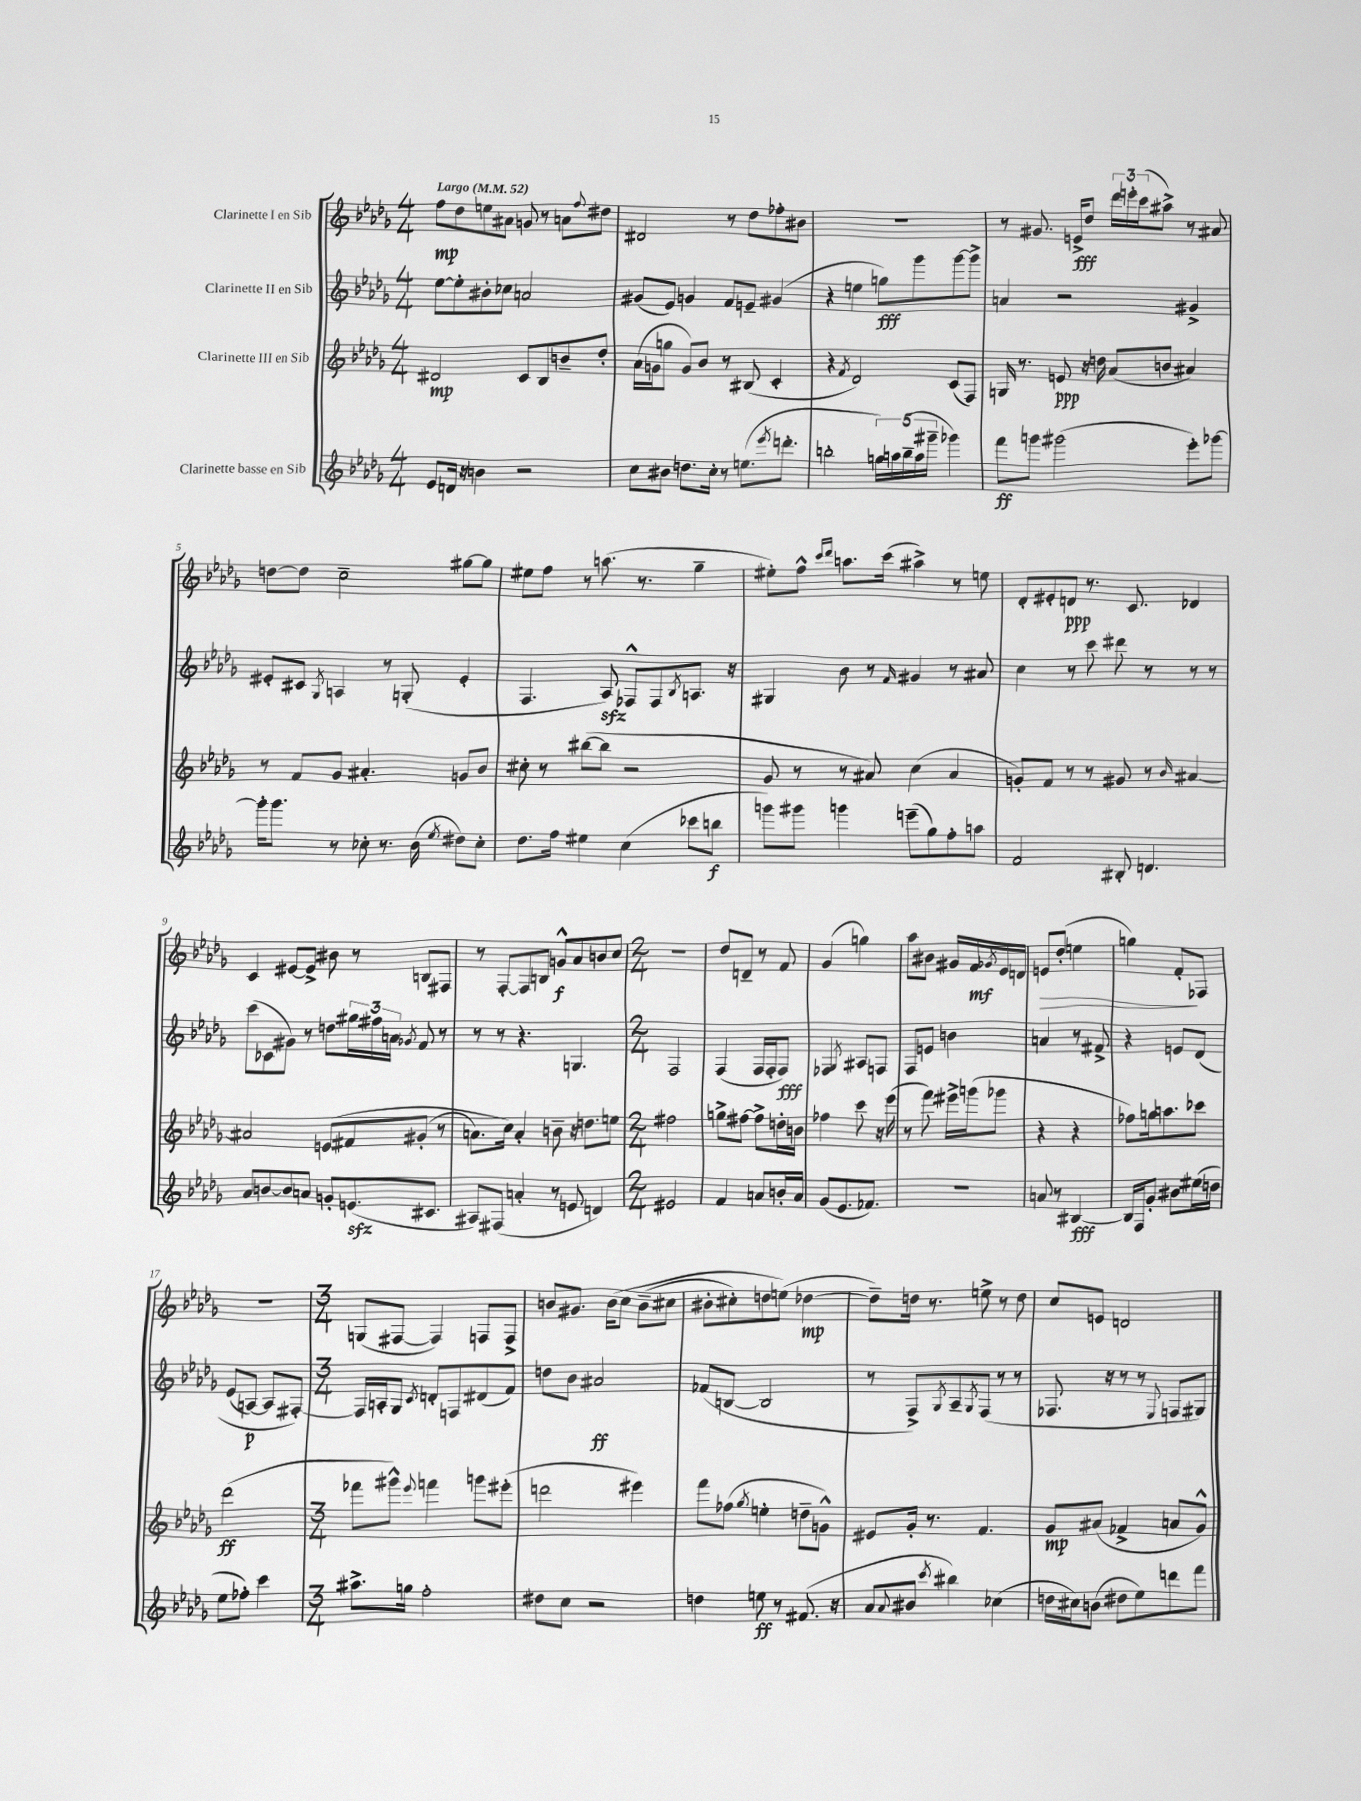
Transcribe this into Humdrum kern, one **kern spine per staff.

**kern	**dynam	**kern	**dynam	**kern	**dynam	**kern	**dynam
*part4	*part4	*part3	*part3	*part2	*part2	*part1	*part1
*staff4	*staff4	*staff3	*staff3	*staff2	*staff2	*staff1	*staff1
*I"Clarinette basse en Sib	*	*I"Clarinette III en Sib	*	*I"Clarinette II en Sib	*	*I"Clarinette I en Sib	*
*clefG2	*	*clefG2	*	*clefG2	*	*clefG2	*
*k[b-e-a-d-g-]	*	*k[b-e-a-d-g-]	*	*k[b-e-a-d-g-]	*	*k[b-e-a-d-g-]	*
*M4/4	*	*M4/4	*	*M4/4	*	*M4/4	*
*MM52	*	*MM52	*	*MM52	*	*MM52	*
=1	=1	=1	=1	=1	=1	=1	=1
!	!	!	!	!	!	!LO:TX:a:B:t=Largo	!
8e-/L	.	2d#X/	mp	[8ee-\L	.	8ff\L	mp
16dn/Jk	.	.	.	8ee-'\]	.	8dd-\	.
16r	.	.	.	.	.	.	.
4bn\	.	.	.	8b#X'\	.	8een\	.
.	.	.	.	8cc-X\J	.	8a#X\J	.
2r	.	8c/L	.	2an/	.	8gn/	.
.	.	8B-/	.	.	.	8r	.
.	.	8bn~/	.	.	.	8an\L	.
.	.	.	.	.	.	8qqff/	.
.	.	8dd-'/J	.	.	.	8dd#X\J	.
=2	=2	=2	=2	=2	=2	=2	=2
8cc\L	.	(16a-\LL	.	(8g#X/L	.	2d#X/	.
.	.	16gn\J	.	.	.	.	.
8b#X\J	.	8ggn\J	.	8e-/J)	.	.	.
8.ddn\L	.	8g/L)	.	4gn/	.	.	.
.	.	8b-/J	.	.	.	.	.
16cc'\Jk	.	.	.	.	.	.	.
8r	.	8r	.	8f/L	.	8r	.
(8.een\L	.	(8B#X/	.	8en~/J	.	8dd-\L	.
.	.	4c'/	.	(4g#X/	.	8ff-X'\	.
8qeee-/	.	.	.	.	.	.	.
8.dddn'\J	.	.	.	.	.	.	.
.	.	.	.	.	.	8b#X\J	.
=3	=3	=3	=3	=3	=3	=3	=3
2bbn'\	.	4r	.	4r	.	1r	.
.	.	8qf/	.	.	.	.	.
.	.	2d-/)	.	4een\	.	.	.
20ggn\LL)	.	.	.	8ggn\L)	fff	.	.
20aan\	.	.	.	.	.	.	.
(20bb~\	.	.	.	.	.	.	.
.	.	.	.	8ggg-\	.	.	.
20aa\	.	.	.	.	.	.	.
20ggg#X~\JJ	.	.	.	.	.	.	.
4ggg-X\)	.	(8c/L	.	[8ggg-\	.	.	.
.	.	8F/J)	.	8ggg-^\J]	.	.	.
=4	=4	=4	=4	=4	=4	=4	=4
8fff\L	ff	16Gn/	.	4an/	.	8r	.
.	.	8.r	.	.	.	.	.
8gggn\J	.	.	.	.	.	8.g#X/	.
(2ggg#X\	.	8en/	ppp	2r	.	.	.
.	.	.	.	.	.	16en^/KL	fff
.	.	16r	.	.	.	8dd-/J	.
.	.	16ddn\	.	.	.	.	.
.	.	(8a-/L	.	.	.	24ddd-\LL	.
.	.	.	.	.	.	24eeen'\	.
.	.	.	.	.	.	(24ccc\J	.
.	.	8bn/J	.	.	.	8aa#X^\J)	.
8eee-'\L)	.	4a#X/)	.	4g#X^/	.	8r	.
[8ggg-X\J	.	.	.	.	.	8a#X/	.
!!LO:LB:g=z
=5	=5	=5	=5	=5	=5	=5	=5
16ggg-'\KL]	.	8r	.	8e#X'/L	.	[8ddn\L	.
8.ggg-\J	.	.	.	.	.	.	.
.	.	8f/L	.	8c#X/J	.	8dd\J]	.
.	.	.	.	8qG-/	.	.	.
8r	.	8g-/J	.	4An/	.	2cc~\	.
8cc-X'\	.	4.a#X'/	.	.	.	.	.
8.r	.	.	.	8r	.	.	.
.	.	.	.	(8Gn'/	.	.	.
(16b-\	.	.	.	.	.	.	.
8qee-/	.	.	.	.	.	.	.
8dd#X\L)	.	8gn/L	.	4e#'/	.	[8gg#X\L	.
8cc-'\J	.	8b-/J	.	.	.	8gg#\J]	.
=6	=6	=6	=6	=6	=6	=6	=6
8.dd-\L	.	8cc#X'\	.	4.F/	.	8ee#X\L	.
.	.	8r	.	.	.	8ff\J	.
16ff\Jk	.	.	.	.	.	.	.
4ee#X\	.	([8bb#X\L	.	.	.	8r	.
.	.	8bb#\J]	.	8A-zz/)	.	(8.aan\	.
(4cc\	.	2r	.	8F-X^^/L	.	.	.
.	.	.	.	.	.	8.r	.
.	.	.	.	8F-/	.	.	.
.	.	.	.	8qB-/	.	.	.
8ccc-X\L	.	.	.	8.An/J	.	4gg-~\	.
8bbn\J	f	.	.	.	.	.	.
.	.	.	.	16r	.	.	.
=7	=7	=7	=7	=7	=7	=7	=7
8gggn\L)	.	8g-/	.	4G#X/	.	8ee#X'\L)	.
8ggg#X\J	.	8r	.	.	.	8ff^^\J	.
.	.	.	.	.	.	16qqccc/LL	.
.	.	.	.	.	.	16qqddd-/JJ	.
4gggn\	.	8r	.	8b-\	.	8.aan\L	.
.	.	8a#X/)	.	8r	.	.	.
.	.	.	.	.	.	(16ccc\Jk	.
.	.	.	.	16qqf/	.	.	.
(8eeen~\L	.	(4cc\	.	4g#X/	.	4aa#X^\)	.
8gg-\)	.	.	.	.	.	.	.
8ff'\	.	4a#/	.	8r	.	8r	.
8aan\J	.	.	.	8a#X/	.	8een\	.
=8	=8	=8	=8	=8	=8	=8	=8
2f/	.	8gn'/L)	.	4cc\	.	8d-'/L	.
.	.	8f/J	.	.	.	8e#X'/	.
.	.	8r	.	8r	.	8dn/J	ppp
.	.	8r	.	8ccc\	.	8.r	.
8B#X'/	.	8g#X/	.	8ddd#X\	.	.	.
.	.	.	.	.	.	8.c/	.
4.dn/	.	8r	.	8r	.	.	.
.	.	16qqb-/	.	.	.	.	.
.	.	[4a#X/	.	8r	.	4d-X/	.
.	.	.	.	8r	.	.	.
!!LO:LB:g=z
=9	=9	=9	=9	=9	=9	=9	=9
8a-/L	.	2a#X/]	.	(8ccc\L	.	4c/	.
[8bn/	.	.	.	8c-X\	.	.	.
8b/]	.	.	.	8g#X\J)	.	[8e#X/L	.
8an/J	.	.	.	8r	.	8e#^/J]	.
8gn'/L	.	(8en/L	.	8ddn\L	.	8b#X\	.
(8.enzz/	.	8f#X/	.	24gg#X\L	.	8r	.
.	.	.	.	24ff#X\	.	.	.
.	.	.	.	24an\JJ	.	.	.
.	.	.	.	8qg-X/	.	.	.
.	.	(8g#X'/J	.	8f/	.	8Bn/L	.
8.c#X/J	.	.	.	.	.	.	.
.	.	8r	.	8r	.	8F#X/J	.
=10	=10	=10	=10	=10	=10	=10	=10
8A#X/L)	.	8.an\L)	.	8r	.	8r	.
(8F#X/J	.	.	.	8r	.	[8F'/L	.
.	.	16cc\Jk)	.	.	.	.	.
4an'/	.	4a'/	.	4.r	.	8F/]	.
.	.	.	.	.	.	8Bn/J	.
8r	.	8bn~\	.	.	.	8gn^^/L	f
8en/	.	16r	.	4.Gn/	.	8a-/	.
.	.	8.ddn\L	.	.	.	.	.
4dn/)	.	.	.	.	.	8bn/	.
.	.	8een\J	.	.	.	8cc/J	.
=11	=11	=11	=11	=11	=11	=11	=11
*M2/4	*	*M2/4	*	*M2/4	*	*M2/4	*
2e#X/	.	2ff#X\	.	2F/	.	2r	.
=12	=12	=12	=12	=12	=12	=12	=12
4f/	.	8ggn^\L	.	(4F/	.	8dd-/L	.
.	.	[8ff#X\J	.	.	.	8dn~/J	.
8an/L	.	8ff#^\L]	.	16F/LL	.	8r	.
.	.	.	.	16F'/J	.	.	.
16bn'/L	.	16ddn'\L	.	8F/J)	fff	8f/	.
16a/JJ	.	16bn\JJ	.	.	.	.	.
=13	=13	=13	=13	=13	=13	=13	=13
(8g-/L	.	4ff-X\	.	4F-X/	.	(4g-/	.
8.e-/	.	.	.	.	.	.	.
.	.	.	.	8qG-/	.	.	.
.	.	8ccc\	.	8A#X/L	.	4ggn\)	.
8.f-X/J)	.	.	.	.	.	.	.
.	.	16r	.	8Fn/J	.	.	.
.	.	(16eee-\	.	.	.	.	.
=14	=14	=14	=14	=14	=14	=14	=14
2r	.	8r	.	8F/L	.	8aa-\L	.
.	.	8fff\)	.	8en/J	.	8b#X\J	.
.	.	16eee#X^\LL	.	4bn\	.	16g#X/LL	.
.	.	(16gggn\J	.	.	.	16f/	mf
.	.	.	.	.	.	8qg-X/	.
.	.	8ggg-X\J	.	.	.	16e-/	.
.	.	.	.	.	.	16dn/JJ	.
=15	=15	=15	=15	=15	=15	=15	=15
!	!	!	!	!	!	!	!LO:HP:b
8an/	.	4r	.	4an/	.	8en/L	>
8r	.	.	.	.	.	(8dd-'/J	.
[4B#X/	fff	4r	.	8r	.	4een\	.
.	.	.	.	8f#X^/	.	.	.
=16	=16	=16	=16	=16	=16	=16	=16
16B#/LL]	.	8ff-X\L)	.	4r	.	4ggn\)	.
16F/J	.	.	.	.	.	.	.
8g-'/J	.	16ggn\k	.	.	.	.	.
.	.	8.aan\	.	.	.	.	.
8b#X\L	.	.	.	8en/L	.	8f'/L	.
(16ee#X\L	.	8ccc-X\J	.	(8d-/J	.	8F-X/J	]
16ddn\JJ	.	.	.	.	.	.	.
!!LO:LB:g=z
=17	=17	=17	=17	=17	=17	=17	=17
8ee-\L	.	(2ddd-\	ff	(8e-/L	.	2r	.
8ff-X'\J)	.	.	.	[8An/J)	p	.	.
4ccc\	.	.	.	8A/L]	.	.	.
.	.	.	.	[8F#X'/J)	.	.	.
=18	=18	=18	=18	=18	=18	=18	=18
*M3/4	*	*M3/4	*	*M3/4	*	*M3/4	*
8.aa#X^\L	.	8fff-X\L	.	16F#/LL]	.	(8Gn/L	.
.	.	.	.	16An'/J	.	.	.
.	.	8ggg#X^^\J)	.	8G-/J	.	[8F#X/J	.
16ggn\Jk	.	.	.	.	.	.	.
.	.	8qqeee-/	.	8qc/	.	.	.
2ff'\	.	4fffn\	.	8dn'/L	.	4F#/])	.
.	.	.	.	8Fn/	.	.	.
.	.	8gggn\L	.	(8d#X/	.	8Fn/L	.
.	.	(8eee#X'\J	.	8f/J)	.	8F^/J	.
=19	=19	=19	=19	=19	=19	=19	=19
8dd#X\L	.	2dddn\	.	8ddn\L	.	8bn/L	.
8cc\J	.	.	.	8b-\J	.	8.g#X/J	.
2r	.	.	.	2a#X/	ff	.	.
.	.	.	.	.	.	(16b\KL	.
.	.	.	.	.	.	8cc\J	.
.	.	4eee#X\)	.	.	.	(8b~\L	.
.	.	.	.	.	.	8cc#X\J	.
=20	=20	=20	=20	=20	=20	=20	=20
4ddn\	.	8fff\L	.	(8f-X/L	.	8b#X'\L	.
.	.	(8ff-X\J	.	[8Bn/J	.	8cc#X'\)	.
.	.	8qgg-/	.	.	.	.	.
8een\	ff	4een'\	.	2B/]	.	8ddn\	.
8r	.	.	.	.	.	(8een\J)	.
(8.f#X/	.	8ddn~\L	.	.	.	[4dd-X\	mp
.	.	8gn^^\J)	.	.	.	.	.
16r	.	.	.	.	.	.	.
=21	=21	=21	=21	=21	=21	=21	=21
8a-/L	.	8e#X/L	.	8r	.	8dd-~\L])	.
8qqa-/	.	.	.	.	.	.	.
8b#X/J	.	16g-'/Jk	.	8F^/L)	.	16ddn\Jk	.
.	.	8.r	.	.	.	8.r	.
8qccc/	.	.	.	8qG-/	.	.	.
4bb#X\)	.	.	.	8A-~/	.	.	.
.	.	.	.	8qG-/	.	.	.
.	.	4.f/	.	(8F/J	.	8een^\	.
(4cc-X\	.	.	.	8r	.	8r	.
.	.	.	.	8r	.	8dd\	.
=22	=22	=22	=22	=22	=22	=22	=22
16ddn\LL	.	8g-/L	mp	8.F-X/	.	8cc/L	.
16cc#X\J)	.	.	.	.	.	.	.
(8bn\J	.	(8a#X/J	.	.	.	8en/J	.
.	.	.	.	16r	.	.	.
8dd#X\L	.	4f-X^/	.	8r	.	2dn/	.
8ee-\)	.	.	.	8r	.	.	.
.	.	.	.	8qqE-/	.	.	.
8dddn\	.	8an/L	.	8Fn/L	.	.	.
8fff\J	.	8g-^^/J)	.	8G#X/J)	.	.	.
==	==	==	==	==	==	==	==
*-	*-	*-	*-	*-	*-	*-	*-
